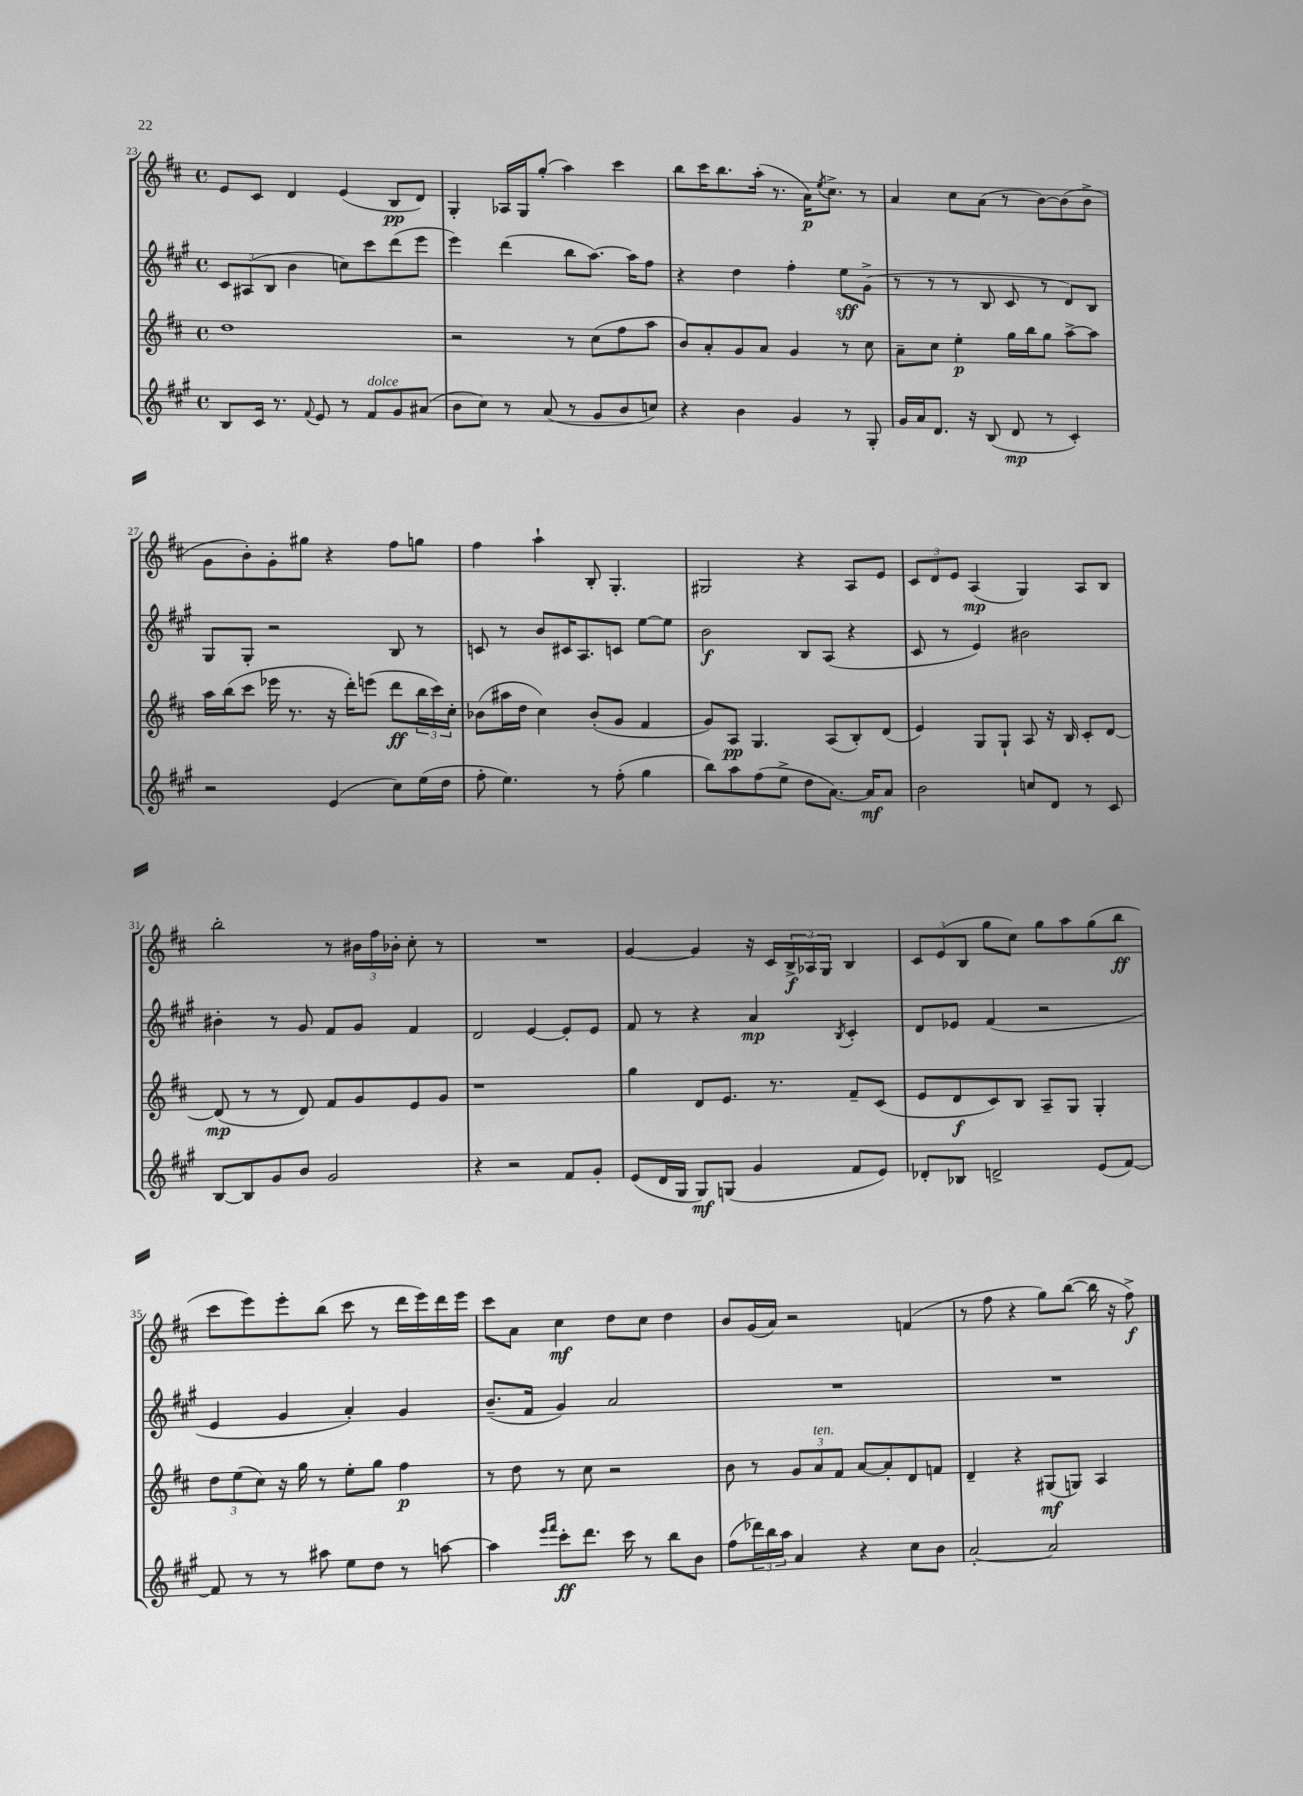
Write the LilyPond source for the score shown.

<<
\new StaffGroup <<
\new Staff = "s0" {
    \clef treble \key d \major \defaultTimeSignature \time 4/4
    e'8 cis'8 d'4 e'4( b8\pp d'8) |
    g4-. aes16 g16 g''8-.( a''4) cis'''4 |
    b''8 cis'''16 b''8. a''16-.( r8. a'16\p) \acciaccatura { e''8 } cis''8.-> r8 |
    a'4 cis''8 a'8( r8 b'8~) b'8( b'8-> |
    g'8 b'8-.) g'8-. gis''8 r4 fis''8 g''8 |
    fis''4 a''4-! b8-. g4.-. |
    gis2 r4 a8 e'8 |
    \tuplet 3/2 { cis'8 d'8 e'8 } a4\mp( g4) a8 b8 |
    b''2-. r8 \tuplet 3/2 { bis'16 fis''16 bes'16-. } cis''8-. r8 |
    R1 |
    g'4~ g'4 r16 cis'16 \tuplet 3/2 { b16->\f aes16 g16 } b4 |
    \tuplet 3/2 { cis'8 e'8( b8 } g''8 cis''8) g''8 a''8 g''8( b''8\ff |
    cis'''8 e'''8) e'''8-. b''8( cis'''8 r8 d'''16 e'''16) d'''16 e'''16 |
    cis'''8 a'8 cis''4\mf d''8 cis''8 d''4 |
    b'8 g'16( a'16) r2 f'4( |
    r8 fis''8 r4 g''8) b''8~( b''16 r16 fis''8->\f) \bar "|." |
}
\new Staff = "s1" {
    \clef treble \key a \major \defaultTimeSignature \time 4/4
    \tuplet 3/2 { cis'8 ais8( b8 } b'4 c''8) cis'''8 d'''8( e'''8 |
    e'''4) d'''4( b''8 a''8.~) a''16 fis''8 |
    r4 d''4 fis''4-. e''8\sff gis'8->( |
    r8 r8 r8 b8 cis'8 r8 d'8) b8 |
    gis8 gis8-. r2 b8 r8 |
    c'8 r8 b'8 cis'16 a8. c'8 e''8~ e''8 |
    b'2\f b8 a8( r4 |
    cis'8 r8 e'4) bis'2 |
    bis'4-. r8 gis'8 fis'8 gis'8 fis'4 |
    d'2 e'4~ e'8-. e'8 |
    fis'8 r8 r4 a'4\mp \acciaccatura { b8 } cis'4-. |
    d'8 ees'8 fis'4( r2 |
    e'4 gis'4 a'4-.) gis'4 |
    b'8.--( fis'16 gis'4) a'2 |
    R1 |
    R1 \bar "|." |
}
\new Staff = "s2" {
    \clef treble \key d \major \defaultTimeSignature \time 4/4
    d''1 |
    r2 r8 cis''8( fis''8 a''8 |
    b'8) a'8-. g'8 a'8 g'4 r8 cis''8 |
    a'8-- cis''8 e''4-.\p g''16 b''16 g''8 a''8~-> a''8 |
    a''16 b''16( cis'''8 ees'''16 r8. r16 d'''16-.) e'''8( d'''8\ff \tuplet 3/2 { b''16 cis'''16) cis''16-. } |
    bes'8( ais''16 d''16 cis''4) bes'8-.( g'8 fis'4 |
    g'8) a8\pp g4. a8( b8-.) d'8( |
    e'4) g8 g8-! a8 r16 b16 cis'8-. d'8~ |
    d'8\mp( r8 r8 d'8) fis'8 g'8 e'8 g'8 |
    r1 |
    g''4 d'8 e'8. r8. fis'8-- cis'8( |
    e'8 d'8\f cis'8) b8 a8-- g8 g4-. |
    \tuplet 3/2 { d''8 e''8( cis''8) } r16 g''16 r8 e''8-. g''8 fis''4\p |
    r8 d''8 r8 cis''8 r2 |
    b'8 r8 \tuplet 3/2 { g'8 a'8^\markup { \italic "ten." } fis'8 } a'8~ a'8-. d'8 f'8 |
    d'4-- r4 gis8\mf( g8) a4 \bar "|." |
}
\new Staff = "s3" {
    \clef treble \key a \major \defaultTimeSignature \time 4/4
    b8 cis'16 r8. \appoggiatura { fis'8 } e'8 r8 fis'8^\markup { \italic "dolce" } gis'8 ais'8( |
    b'8 cis''8) r8 a'8( r8 gis'8 b'8 c''8) |
    r4 b'4 gis'4 r8 gis8-. |
    gis'16 a'16 d'8. r16 b8( d'8\mp r8 cis'4-.) |
    r2 e'4( cis''8) e''16( d''16 |
    fis''8-. e''4.) r8 fis''8-.( gis''4 |
    b''8) a''8 fis''8( e''8-> d''8 a'8.~) a'16\mf a'8 |
    b'2 c''8 d'8 r8 cis'8 |
    b8~ b8 gis'8 b'8 gis'2 |
    r4 r2 fis'8 gis'8-. |
    e'8( d'16 gis16 gis8\mf) g8( gis'4 fis'8 e'8) |
    des'8-. bes8 d'2-> e'8( fis'8~) |
    fis'8 r8 r8 ais''8 e''8 d''8 r8 a''8~ |
    a''4 \grace { e'''16 fis'''16 } cis'''8-.\ff d'''8. cis'''16 r8 b''8 b'8 |
    fis''8( \tuplet 3/2 { des'''16) b''16 a''16 } a'4 r4 cis''8 b'8 |
    a'2~-. a'2 \bar "|." |
}
>>
>>
\layout { \context { \Score currentBarNumber = #23 } }
